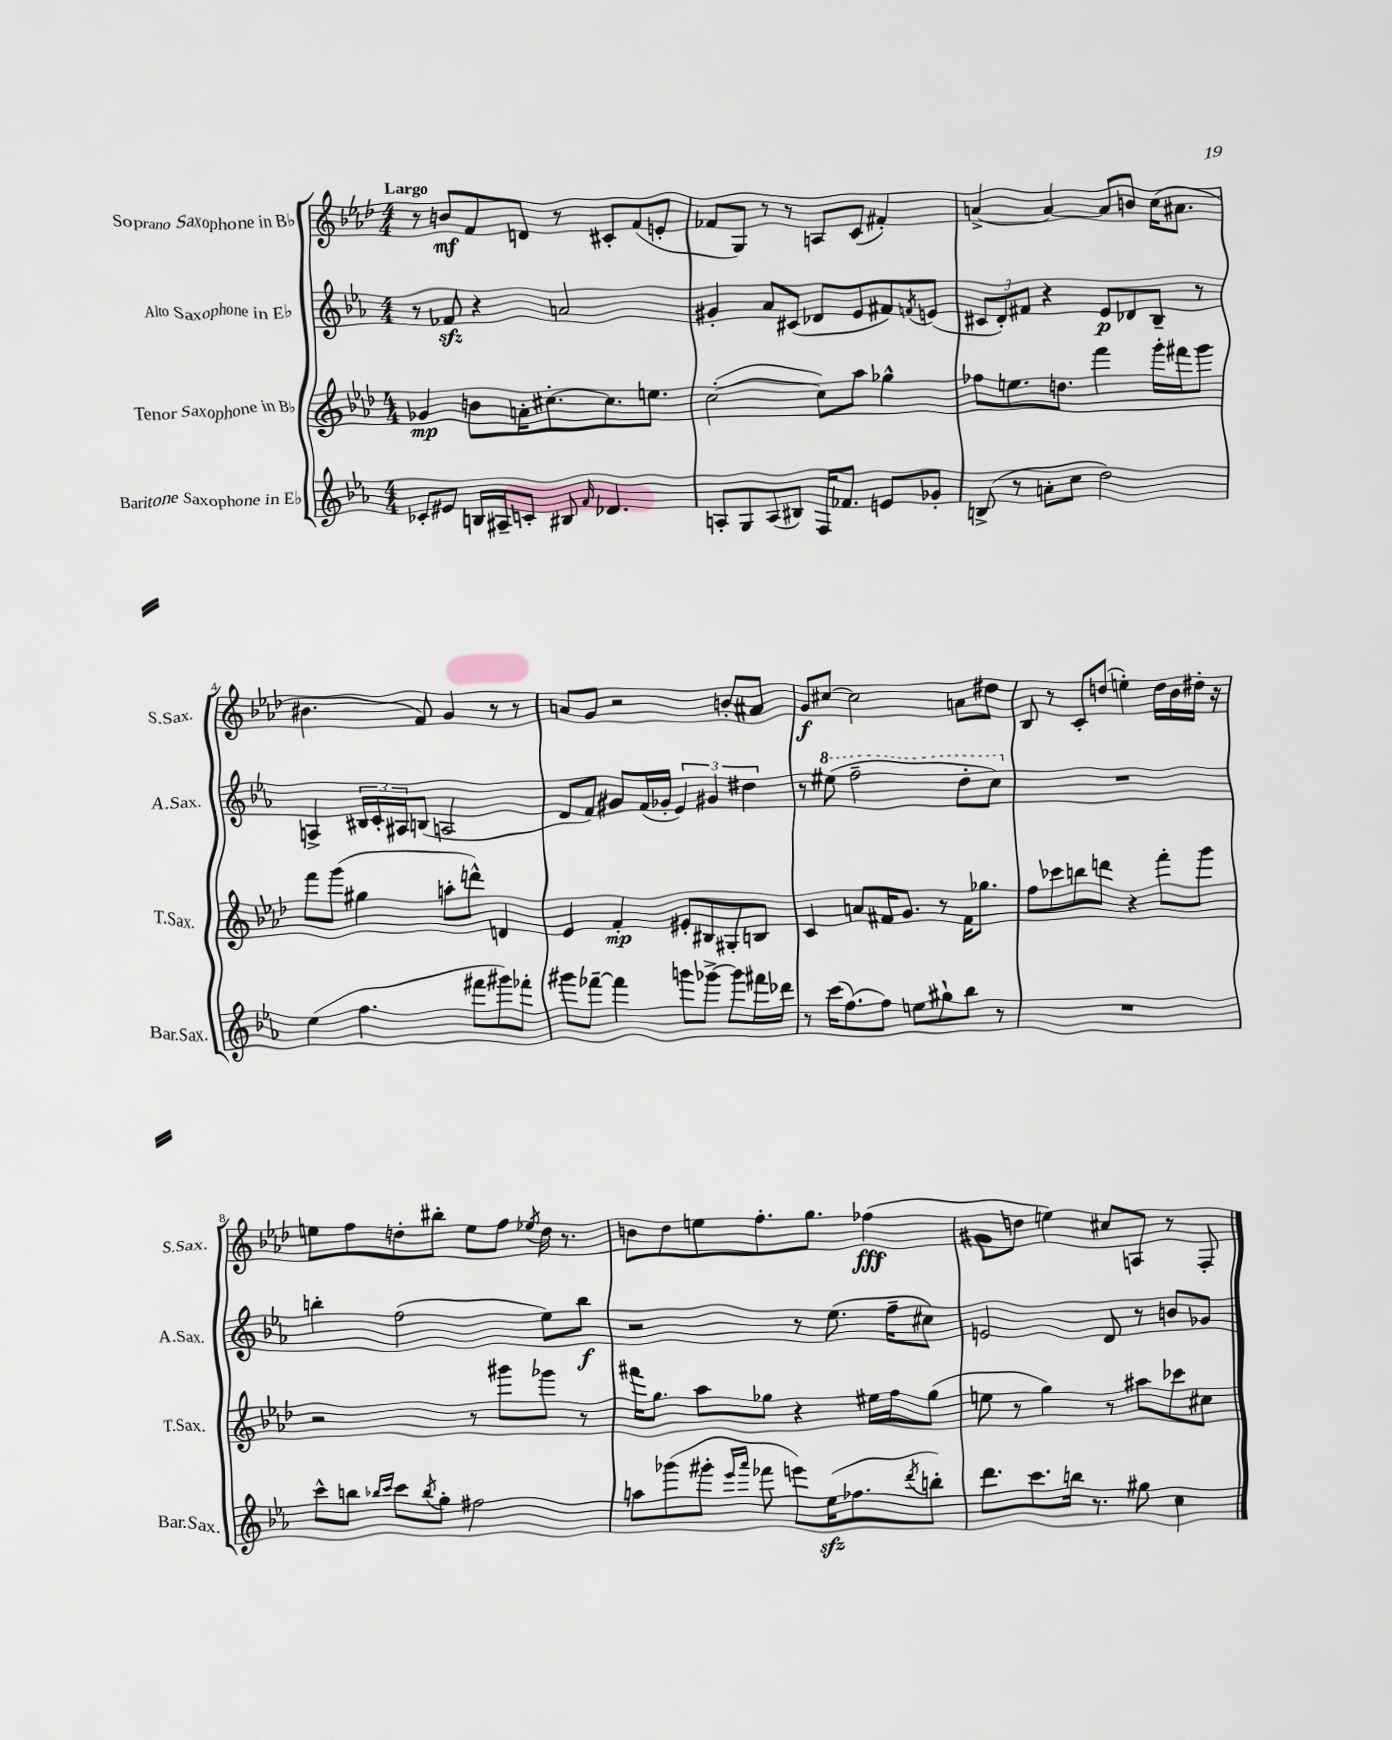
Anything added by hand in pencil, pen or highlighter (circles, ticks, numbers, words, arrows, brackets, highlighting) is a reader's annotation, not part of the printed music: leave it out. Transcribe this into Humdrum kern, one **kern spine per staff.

**kern	**kern	**kern	**kern
*staff4	*staff3	*staff2	*staff1
*clefG2	*clefG2	*clefG2	*clefG2
*k[b-e-a-]	*k[b-e-a-d-]	*k[b-e-a-]	*k[b-e-a-d-]
*M4/4	*M4/4	*M4/4	*M4/4
8c-'	4g-	8r	8r
8e#	.	8f-	8b
16B	8b	4r	8f
16A#~	.	.	.
8c'	16a'	.	8d
.	[8.cc#'	.	.
8B#	.	2a	8r
16qqf	.	.	.
4.d-	8.cc#]	.	8c#'
.	.	.	(8f
.	8.ee	.	.
.	.	.	8e'
=	=	=	=
8A'	([2cc'	4g#'	8f-
8G	.	.	8G)
(8A	.	8a-	8r
8B#)	.	(8c#	8r
16F	8cc])	8d-	8A
8.f-	.	.	.
.	8aa-	8e-	(8c
8e	4gg-^^	8f#)	4f#')
.	.	8qf	.
8g-'	.	(8e	.
=	=	=	=
(8B^	8ff-	12c#	[4a^
.	.	12d')	.
8r	8.ee	.	.
.	.	12f#	.
8a'	.	4r	4a_
.	8.dd	.	.
8cc	.	.	.
2dd)	4fff	8e-	8a]
.	.	8d-	8b
.	16ggg'	8B-~	(16cc
.	16fff#	.	8.a#
.	8ggg	8r	.
=	=	=	=
(4ee-	8fff	4A^	4.b#
.	(8ggg	.	.
4.ff	4gg#	24B#	.
.	.	24c'	.
.	.	24A#	.
.	.	(8B	8f)
.	8aa'	2A	4g
8fff#	8ddd^^)	.	.
8ggg#)	4d	.	8r
8fff-'	.	.	8r
=	=	=	=
8ggg#	4e-	8d	8a
[8fff-~	.	8f)	8g
4fff-]	4f'	8g#	2r
.	.	(16f	.
.	.	16g-'	.
8ggg	8e#'	6e-)	.
[8ggg-^	8B#	.	.
.	.	6g#	.
8ggg-]	8G#'	.	8b'
.	.	6dd#	.
16fff#	8B	.	8a#
16ddd-	.	.	.
=	=	=	=
8r	4c	8r	8g
(16ccc	.	(8eee#	[8cc#
[8.ff)	.	.	.
.	8a	2fff~	2cc#]
8ff]	16f#	.	.
.	8.g	.	.
8ee	.	.	.
8gg#`	8r	.	.
8bb-	16f#	8ddd'	8a
.	8.gg-	.	.
8r	.	8ccc)	8dd#
=	=	=	=
1r	8ff	1r	8B-
.	8ccc-	.	8r
.	8bb	.	8c'
.	8ddd	.	(8dd
.	4r	.	4ee')
.	8fff'	.	16dd
.	.	.	16b-
.	8ggg	.	16dd#'
.	.	.	16r
=	=	=	=
8ccc^^	2r	4bb'	8ee
8bb	.	.	8ff
16qqbb-	.	.	.
16qqccc	.	.	.
8ccc	.	(2ff	8dd'
8qbb-	.	.	.
8gg'	.	.	8bb#'
2ff#	8r	.	8ee
.	8ggg#	.	8ff
.	.	.	8qee-
.	8ggg-	8ee-)	16dd
.	.	.	8.r
.	8r	8bb	.
=	=	=	=
8aa	16fff#	2r	8b
.	8.gg	.	.
(8ggg-	.	.	8dd-
8ggg#'	8aa-	.	8ee
16qqeee-	.	.	.
16qqaaa-	.	.	.
8fff-	8gg-	.	8.ff'
8eee)	4r	8r	.
.	.	.	8.gg
(16ee-	.	(8.ee-	.
8.ff-	.	.	.
.	16ee#	.	(4ff-
.	16ff	16ff~	.
8qddd	.	.	.
8bb')	(8gg-	8cc#)	.
=	=	=	=
8.ddd	8ee	2e	8g#
.	8r	.	8dd
8.ccc	.	.	.
.	4gg)	.	4ee)
16bb	.	.	.
8.r	.	.	.
.	8r	8d	8cc#
8gg#	8aa#	8r	8A
4cc	8ccc-	8b	8r
.	8cc#	8g-	8F'
==	==	==	==
*-	*-	*-	*-
